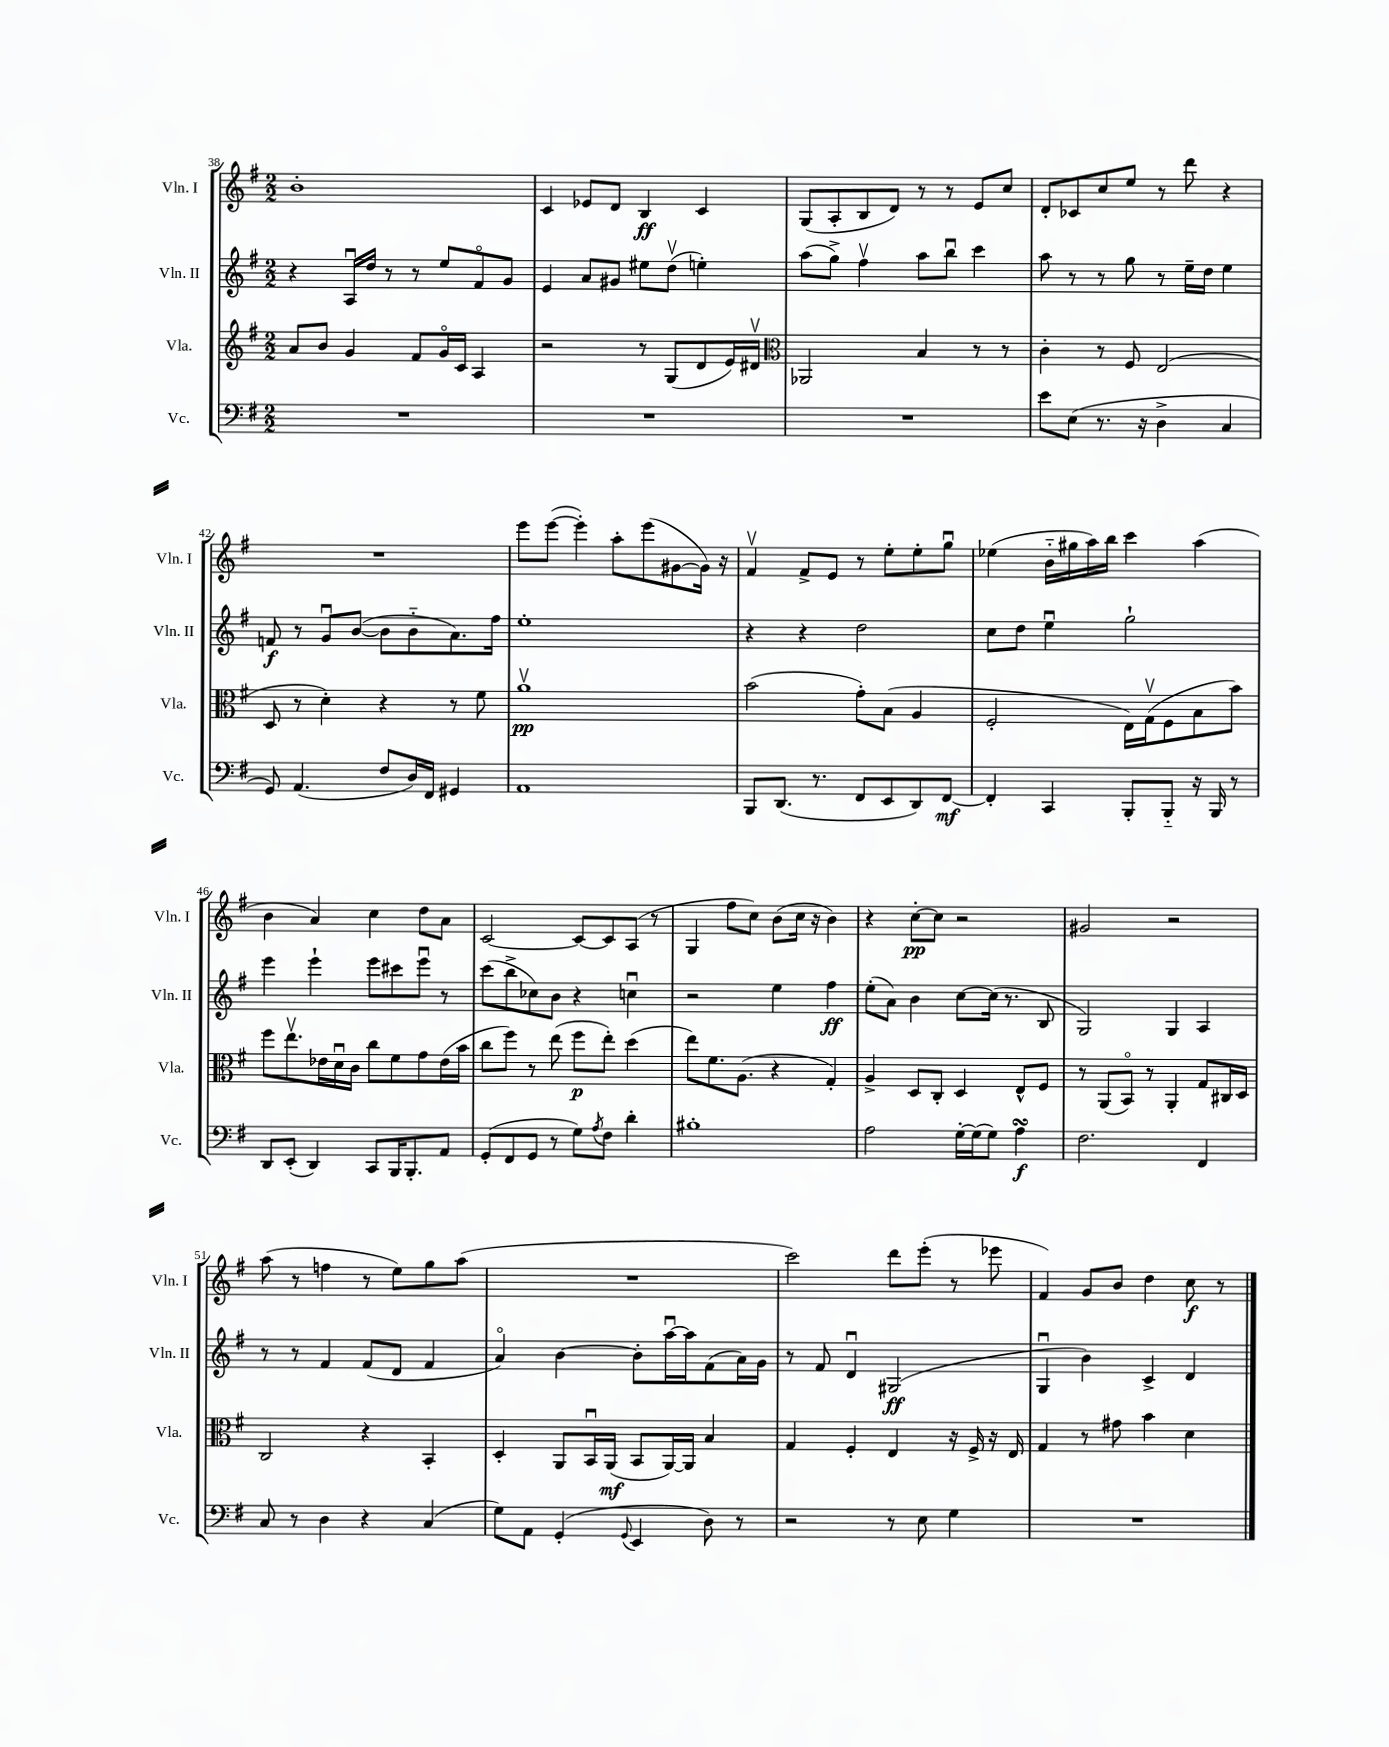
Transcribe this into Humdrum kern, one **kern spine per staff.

**kern	**kern	**kern	**kern
*staff4	*staff3	*staff2	*staff1
*clefF4	*clefG2	*clefG2	*clefG2
*k[f#]	*k[f#]	*k[f#]	*k[f#]
*M2/2	*M2/2	*M2/2	*M2/2
1r	8a	4r	1b'
.	8b	.	.
.	4g	16Au	.
.	.	16dd	.
.	.	8r	.
.	8f#	8r	.
.	16go	8ee	.
.	16c	.	.
.	4A	8f#o	.
.	.	8g	.
=	=	=	=
1r	2r	4e	4c
.	.	8a	8e-
.	.	8g#	8d
.	8r	8ee#	4B
.	(8G	(8ddv	.
.	8d	4ee')	4c
.	16e)	.	.
.	16d#v	.	.
=	=	=	=
*	*clefC3	*	*
1r	2AA-	(8aa	(8G
.	.	8gg^)	8A'
.	.	4ff#v	8B
.	.	.	8d)
.	4B	8aa	8r
.	.	8bbu	8r
.	8r	4ccc	8e
.	8r	.	8cc
=	=	=	=
8e	4c'	8aa	8d'
(8E	.	8r	8c-
8.r	8r	8r	8cc
.	8F#	8gg	8ee
16r	.	.	.
4D^	(2E	8r	8r
.	.	16ee~	8ddd
.	.	16dd	.
4C	.	4ee	4r
=	=	=	=
8GG)	8D	8f	1r
(4.AA	8r	8r	.
.	4d')	8gu	.
.	.	([8b	.
8F#	4r	8b]	.
16D)	.	8b'~	.
16FF#	.	.	.
4GG#	8r	8.a)	.
.	8f#	.	.
.	.	16ff#	.
=	=	=	=
1AA	1av	1ee'	8eee
.	.	.	([8eee
.	.	.	4eee'])
.	.	.	8aa'
.	.	.	(8eee
.	.	.	[8g#
.	.	.	16g#])
.	.	.	16r
=	=	=	=
8BBB	(2b	4r	4f#v
(8.DD	.	.	.
.	.	4r	8f#^
8.r	.	.	.
.	.	.	8e
8FF#	8g')	2dd	8r
8EE	(8B	.	8ee'
8DD)	4A	.	8ee'
[8FF#	.	.	8ggu
=	=	=	=
4FF#']	2F#'	8cc	(4ee-
.	.	8dd	.
4CC	.	4eeu	16b'~
.	.	.	16gg#
.	.	.	16aa)
.	.	.	16bb
8BBB'	16E)	2gg`	4ccc
.	(16Gv	.	.
8BBB'~	8F#	.	.
16r	8B	.	(4aa
16BBB	.	.	.
8r	8b)	.	.
=	=	=	=
8DD	8ff#	4eee	4b
(8EE'	8.eev	.	.
4DD)	.	4eee`	4a)
.	16e-	.	.
.	16du	.	.
.	16c	.	.
8CC	8cc	8eee	4cc
16BBB	8f#	8ccc#	.
8.BBB'	.	.	.
.	8g	8eeeu	8dd
8AA	(16e-	8r	8a
.	16b	.	.
=	=	=	=
(8GG'	8cc	(8ccc	[2c
8FF#	8ff#)	8bb^	.
8GG	8r	8cc-)	.
8r	(8ee	8b	.
8G)	8ff#	4r	8c_
8qA	.	.	.
8F#	8ee')	.	8c]
4d'	(4dd	4ccu	(8A
.	.	.	8r
=	=	=	=
1B#'	8ee)	2r	4G
.	8.f#	.	.
.	.	.	8ff#
.	(8.A	.	.
.	.	.	8cc)
.	4r	4ee	(8b
.	.	.	16cc
.	.	.	16r
.	4G')	4ff#	4b)
=	=	=	=
2A	4A^	(8ee'	4r
.	.	8a)	.
.	8D	4b	[8cc'
.	8C'	.	8cc]
[16G'	4D	[8cc	2r
(16G]	.	.	.
8G)	.	(16cc]	.
.	.	8.r	.
4A	8E^^	.	.
.	8F#	8B	.
=	=	=	=
2.F#	8r	2G)	2g#
.	(8AA	.	.
.	8BBo)	.	.
.	8r	.	.
.	4AA'	4G	2r
4FF#	8G	4A	.
.	16C#	.	.
.	16D	.	.
=	=	=	=
8C	2C	8r	(8aa
8r	.	8r	8r
4D	.	4f#	4ff
4r	4r	(8f#	8r
.	.	8d	8ee)
(4C	4BB'	4f#	8gg
.	.	.	(8aa
=	=	=	=
8G)	4D'	4ao)	1r
8AA	.	.	.
(4GG'	8AA	[4b	.
.	16BBu	.	.
.	(16AA	.	.
8qqGG	.	.	.
4EE	8BB	8b']	.
.	[16AA)	[16aau	.
.	16AA]	16aa]	.
8D)	4B	(8f#	.
8r	.	16a)	.
.	.	16g	.
=	=	=	=
2r	4G	8r	2ccc)
.	.	8f#	.
.	4F#'	4du	.
8r	4E	(2G#	8ddd
8E	.	.	(8eee'
4G	16r	.	8r
.	16F#^	.	.
.	16r	.	8eee-
.	16E	.	.
=	=	=	=
1r	4G	4Gu	4f#)
.	8r	4b)	8g
.	8g#	.	8b
.	4b	4c^	4dd
.	4d	4d	8cc
.	.	.	8r
==	==	==	==
*-	*-	*-	*-
